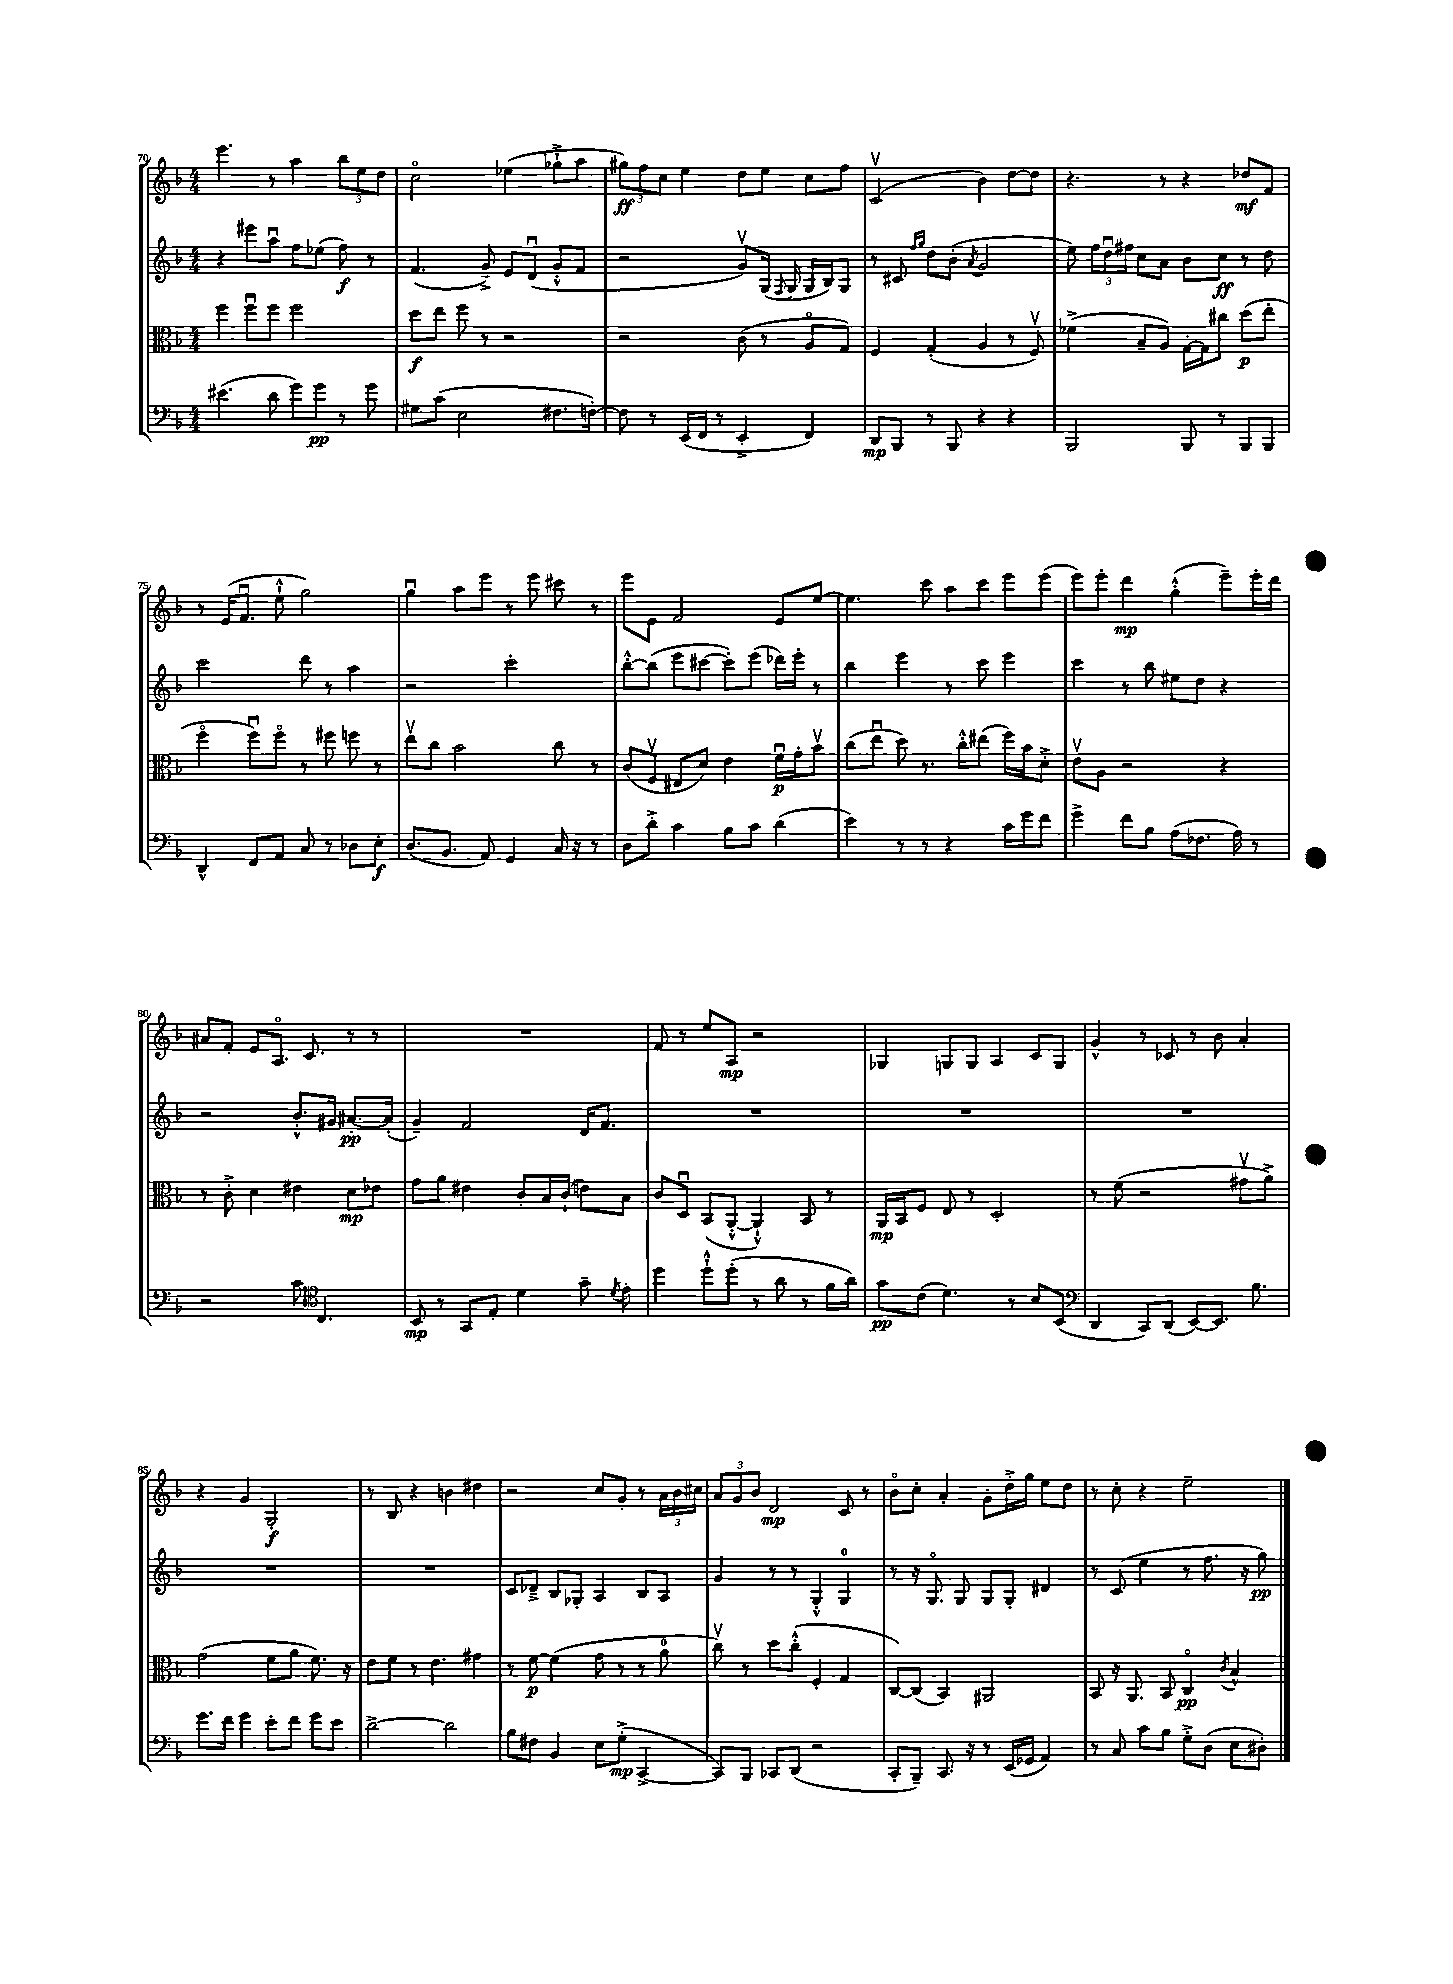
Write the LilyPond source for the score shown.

<<
\new StaffGroup <<
\new Staff = "s0" {
    \clef treble \key f \major \numericTimeSignature \time 4/4
    \autoBeamOff e'''4. r8 a''4 \tuplet 3/2 { bes''8[ e''8 d''8] } |
    c''2\flageolet ees''4( ges''8[-!-> a''8] |
    \tuplet 3/2 { gis''8[\ff) f''8 c''8] } e''4 d''8[ e''8] c''8[ f''8] |
    c'2\upbow( bes'4) d''8[~ d''8] |
    r4. r8 r4 des''8[\mf f'8] |
    r8 e'16[( f'8.]\downbow e''8-!-^ g''2) |
    g''4\downbow a''8[ e'''8] r8 e'''8 cis'''8 r8 |
    e'''8[ e'8] f'2 e'8[ e''8]~ |
    e''4. c'''8 a''8[ c'''8] e'''8[ e'''8]( |
    e'''8[) e'''8]-. d'''4\mp g''4-.-^( e'''8[--) e'''16-. d'''16] |
    ais'8[ f'8]-. e'8[ a8.]\flageolet c'8. r8 r8 |
    R1 |
    f'8 r8 e''8[ a8]\mp r2 |
    ges4 g8[ g8] a4 c'8[ g8] |
    g'4-^ r8 ces'8 r8 bes'8 a'4-. |
    r4 g'4 g2-.\f |
    r8 bes8 r4 b'4 dis''4 |
    r2 c''8[ g'8]-. r8 \tuplet 3/2 { a'16[ bes'16 cis''16] } |
    \tuplet 3/2 { a'8[ g'8 bes'8] } d'2\mp c'8 r8 |
    bes'8[\flageolet c''8]-. a'4-. g'8[-. d''16-.-> g''16] e''8[ d''8] |
    r8 c''8-. r4 e''2-- \bar "|." |
}
\new Staff = "s1" {
    \clef treble \key f \major \numericTimeSignature \time 4/4
    \autoBeamOff r4 eis'''8[ a''8]\downbow f''8[ ees''8]( f''8\f) r8 |
    f'4.( g'8--->) e'8[ d'8]\downbow( g'8[-.-^ f'8] |
    r2 g'8[\upbow) g16]( \acciaccatura { f8 } g16 g16[ bes16) g8] |
    r8 cis'8 \grace { f''16[ g''16] } d''8[ bes'8]-.( \acciaccatura { a'8 } g'2 |
    e''8) \tuplet 3/2 { f''16[ d''16\downbow fis''16] } c''8[ a'8] bes'8[ c''8]\ff r8 d''8 |
    c'''2 d'''8 r8 a''4 |
    r2 c'''2-. |
    bes''8[~-.-^ bes''8]( e'''8[ cis'''8]~ cis'''8[-.) e'''8]( des'''16[) e'''16]-. r8 |
    bes''4 e'''4 r8 c'''8 e'''4 |
    c'''4 r8 bes''8 eis''8[ d''8] r4 |
    r2 bes'8.[-.-^ gis'16] ais'8.[~-.\pp ais'16]-.( |
    g'4--) f'2 d'16[ f'8.] |
    R1 |
    R1 |
    R1 |
    R1 |
    R1 |
    c'8[ des'8]---> bes8[ ges8]-. a4 bes8[ a8] |
    g'4 r8 r8 g4-.-^ g4-0 |
    r8 r16 g8.\flageolet g8 g8[ g8]-. dis'4 |
    r8 c'8( e''4 r8 f''8. r16 g''8\pp) \bar "|." |
}
\new Staff = "s2" {
    \clef alto \key f \major \numericTimeSignature \time 4/4
    \autoBeamOff f''4 f''8[\downbow f''8] f''2 |
    d''8[\f e''8] f''8 r8 r2 |
    r2 c'8( r8 a8[\flageolet g8]) |
    f4 g4-.( a4 r8 f8\upbow) |
    fes'4->( bes8[-- a8]) g16[~-. g16 cis''8] d''8[\p( e''8]-. |
    f''4\flageolet f''8[\downbow) f''8]\flageolet r8 fis''8 f''8 r8 |
    e''8[\upbow c''8] bes'2 c''8 r8 |
    c'8[( f8]\upbow eis8[ d'8]) e'4 f'16[\downbow\p g'16-. bes'8]\upbow |
    c''8[( e''8]\downbow d''8) r8. c''16[-.-^ eis''8]( f''16[) bes'16 d'8]-.-> |
    e'8[\upbow a8] r2 r4 |
    r8 c'8-.-> d'4 eis'4 d'8[\mp ees'8] |
    g'8[ a'8] eis'4 c'8[-. bes16 c'16]-!( e'8[) bes8] |
    c'8[ d8]\downbow bes,8[( a,8]~-.-^ a,4-!-^) bes,8 r8 |
    a,16[\mp bes,16 f8] e8 r8 d2-. |
    r8 f'8( r2 gis'8[\upbow a'8]->) |
    g'2( f'8[ a'8] f'8.) r16 |
    e'8[ f'8] r8 e'4. gis'4 |
    r8 f'8~\p f'4( g'8 r8 r8 a'8-0 |
    c''8\upbow) r8 d''8[ c''8]-.-^( f4-. g4 |
    c8[~) c8]( bes,4) ais,2 |
    bes,8 r16 a,8. bes,8 c4\flageolet\pp \acciaccatura { c'8 } bes4-^ \bar "|." |
}
\new Staff = "s3" {
    \clef bass \key f \major \numericTimeSignature \time 4/4
    \autoBeamOff eis'4.( d'8 g'8[) g'8]\pp r8 g'8 |
    gis8[ c'8]( e2 fis8.[ f16]~-.) |
    f8 r8 e,16[( f,16] r8 e,4-.-> f,4) |
    d,8[\mp bes,,8] r8 bes,,8 r4 r4 |
    bes,,2 bes,,8 r8 bes,,8[ bes,,8] |
    d,4-^ f,8[ a,8] c8 r8 des8[ e8]-.\f |
    d8.[( bes,8.] a,8) g,4 c16 r16 r8 |
    d8[ d'8]-.-> c'4 bes8[ c'8] d'4( |
    e'4) r8 r8 r4 c'16[ g'16 f'8] |
    g'4-> f'8[ bes8] a8[( fes8.] a16) r8 |
    r2 c'8 \clef tenor c4. |
    bes,8\mp r8 g,8[ e8]-. d'4 g'8-- \acciaccatura { d'8 } e'8-. |
    d''4 d''8[-!-^ d''8]-.( r8 a'8 r8 f'16[ a'16]) |
    g'8[\pp c'8]( d'4.) r8 bes8[ bes,8]( |
    \clef bass d,4 c,8[) d,8]( e,8[~) e,8.] bes8. |
    g'8.[ f'16] g'4 e'8[-. f'8] g'8[ e'8] |
    d'2~-> d'2 |
    bes8[ fis8] bes,4 e8[ g8]-.->\mp( c,4~-> |
    c,8[) bes,,8] ces,8[ d,8]( r2 |
    c,8[-. bes,,8]--) c,8. r16 r8 e,16[( ges,16] a,4) |
    r8 c8 c'8[ bes8] g8[-.-> d8]( e8[ dis8]-.) \bar "|." |
}
>>
>>
\layout { \context { \Score currentBarNumber = #70 } }
